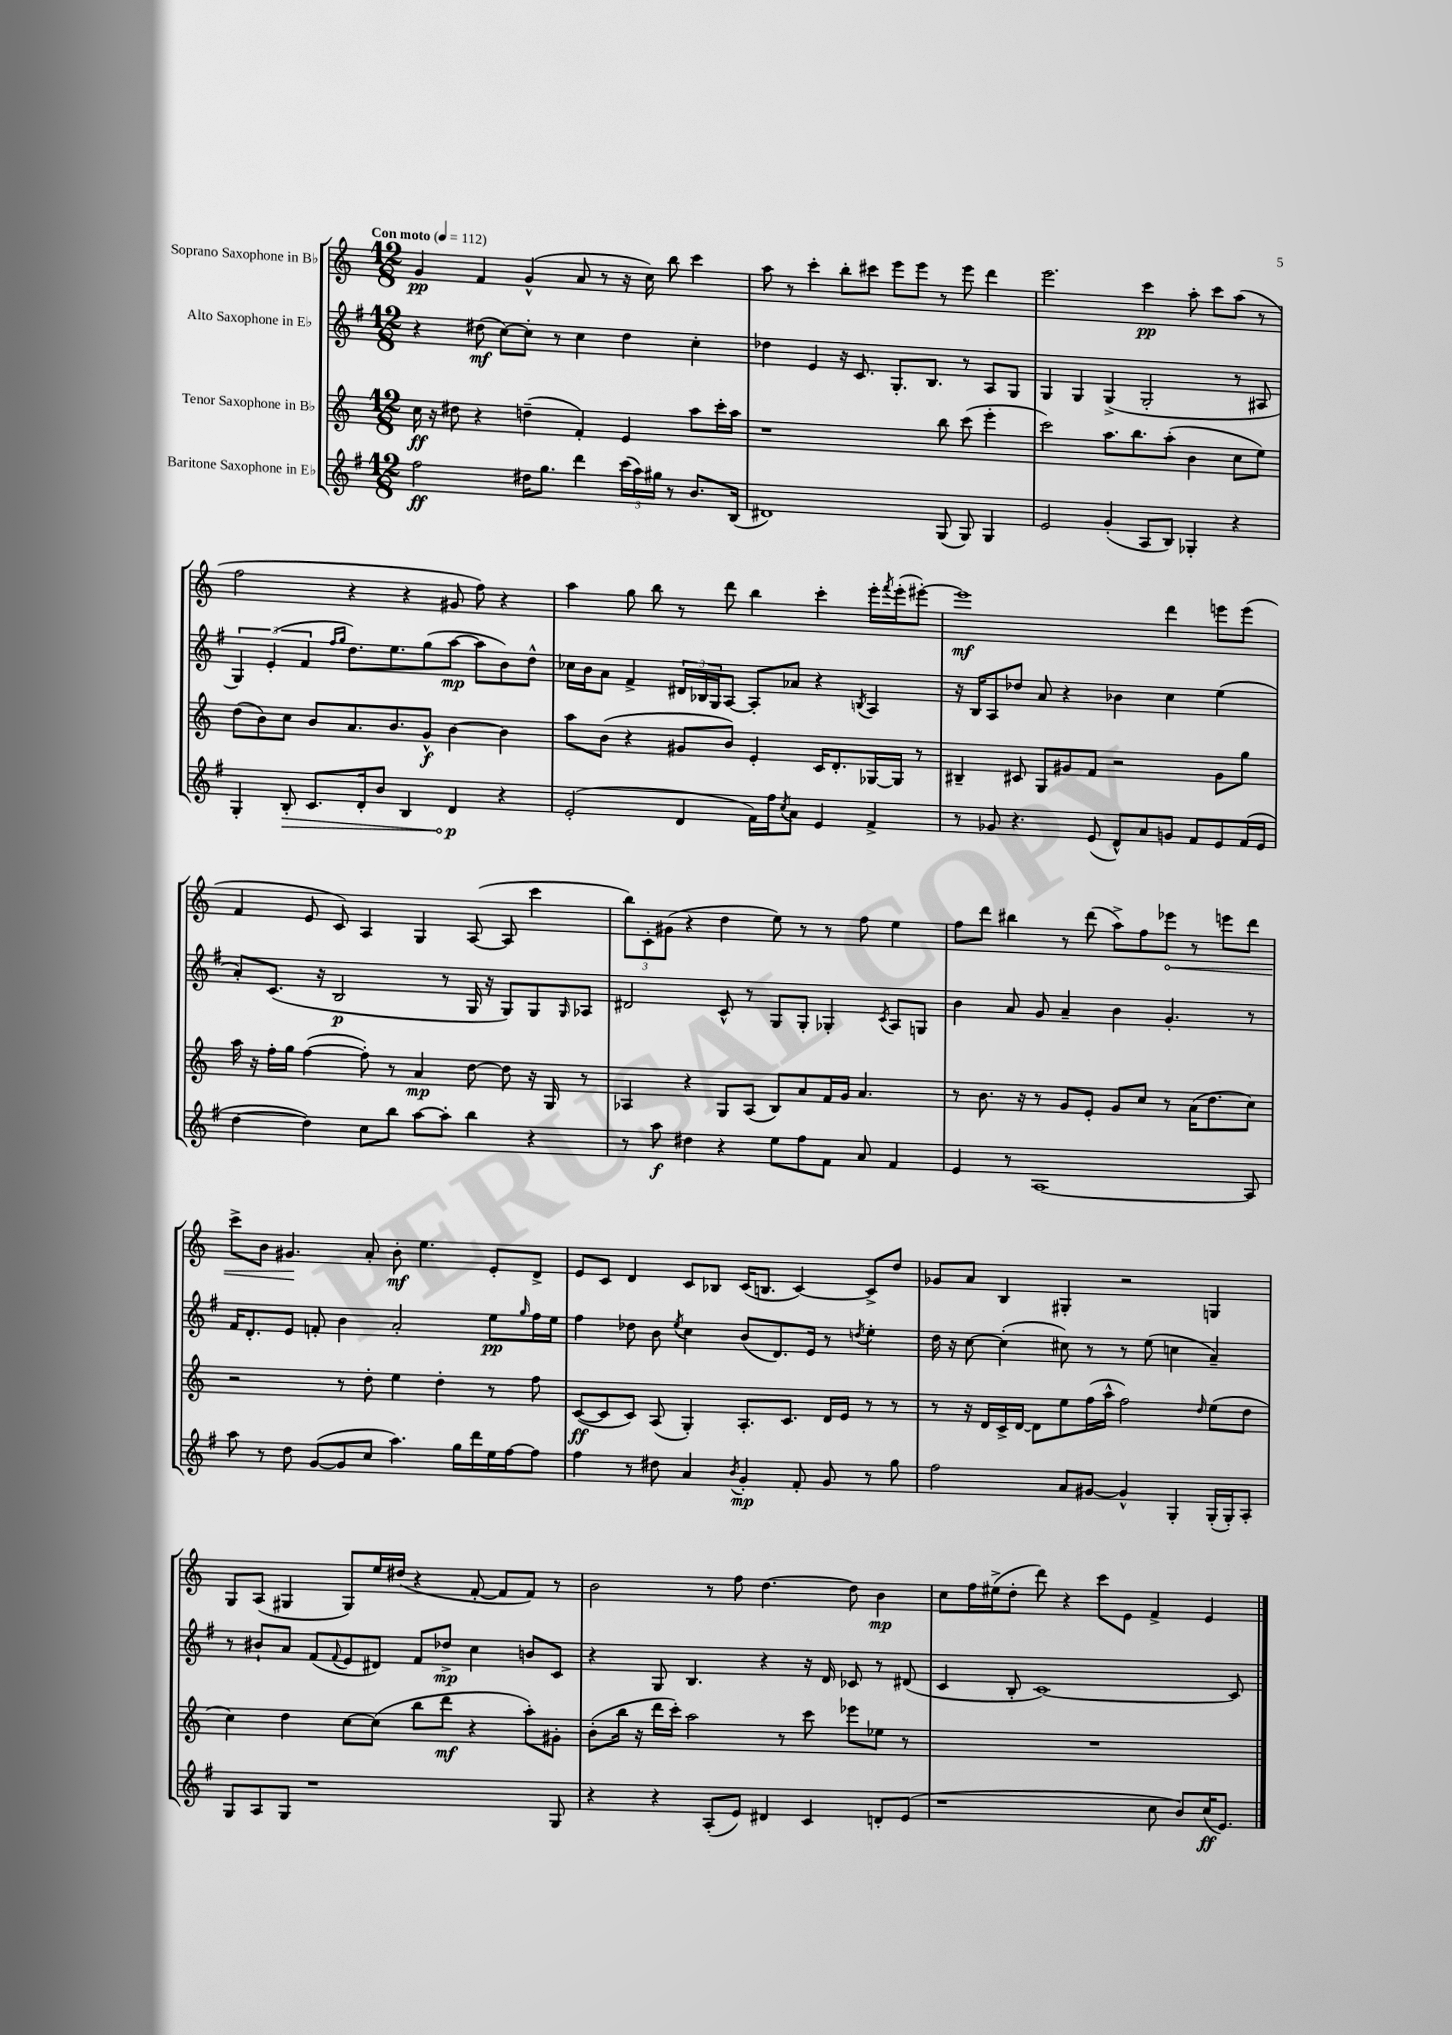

**kern	**kern	**kern	**kern
*staff4	*staff3	*staff2	*staff1
*clefG2	*clefG2	*clefG2	*clefG2
*k[f#]	*k[]	*k[f#]	*k[]
*M12/8	*M12/8	*M12/8	*M12/8
*MM112	*MM112	*MM112	*MM112
2ff#	16cc	4r	4g
.	16r	.	.
.	8dd#	.	.
.	4r	(8dd#	4f
.	.	[8cc)	.
16dd#	(4dd~	8cc']	(4g^^
8.gg	.	.	.
.	.	8r	.
4ddd	4f')	4cc	8a
.	.	.	8r
(24ccc	4e	4dd#	16r
24aa)	.	.	.
.	.	.	16cc)
24gg#	.	.	.
8r	.	.	8bb
8.b	8aa	4cc'	4ccc
.	16ccc'	.	.
(16B	16aa	.	.
=	=	=	=
1d#)	1r	4dd-	8aa
.	.	.	8r
.	.	4e	4ccc'
.	.	16r	8bb'
.	.	8.c	.
.	.	.	8ccc#
.	.	8.G'	8eee
.	.	.	8eee
.	.	8.B	.
(8G	8bb	.	8r
8G)	(8ccc	8r	8eee
4G	4eee'	8A	4ddd
.	.	8G	.
=	=	=	=
2e	2ccc)	4G	2.eee
.	.	4G	.
(4g'	8.aa	(4G^	.
.	8.bb	.	.
8A	.	2G'	4ccc
8B)	(8aa'	.	.
4G-'	4b	.	8aa'
.	.	.	8ccc
4r	8cc	8r	(8aa
.	8ee)	8A#	8r
=	=	=	=
4G'	(8dd	6G)	2ff
.	8b)	.	.
.	.	(6e'	.
8B'	8cc	.	.
.	.	6f#	.
8.c	8b	.	.
.	.	16qqff#	.
.	.	16qqgg	.
.	8.a	8.dd)	4r
16d'	.	.	.
8b	.	.	.
.	8.b	8.ee	.
4B	.	.	4r
.	8g^^	(8gg	.
4d	[4b	[8aa	8g#
.	.	8aa]	8ff)
4r	4b]	8b)	4r
.	.	8dd^^	.
=	=	=	=
(2e'	8aa	16cc-	4aa
.	.	16b	.
.	(8b	8a	.
.	4r	4f#^	8gg
.	.	.	8bb
4d	8g#	24d#	8r
.	.	24B-	.
.	.	24G	.
.	8b)	[8A	8ddd
16f#)	4e'	8A']	4bb
16ff#	.	.	.
8qcc	.	.	.
8a	.	8a-	.
4e	16c	4r	4ccc'
.	8.d'	.	.
.	.	8qB	.
4f#^	[16G-	4A	16eee'
.	.	.	8qfff
.	16G-]	.	(16eee'
.	8r	.	[8eee#')
=	=	=	=
8r	4B#~	16r	1eee#]
.	.	16B	.
8g-	.	8A	.
4.r	8c#	8dd-	.
.	8G	8a	.
.	8g#	4r	.
(8e	8f	.	.
8d^^)	2r	4b-	.
8a	.	.	.
8g	.	4cc	4ddd
8f#	.	.	.
8e	8g#	(4ee	8eee
(16f#	8gg	.	(8eee
16e	.	.	.
=	=	=	=
[4dd	16aa	8a')	4f
.	16r	.	.
.	16ff'	(8.c	.
.	16gg	.	.
4dd])	([4ff	.	8e
.	.	16r	.
.	.	2B	8c)
8cc	8ff'])	.	4A
8bb	8r	.	.
[8aa	4a	.	4G
8aa']	.	8r	.
4bb	[8dd	16G	([8A
.	.	16r	.
.	8dd]	8G)	8A]
4r	16r	8G	4ccc
.	16G	.	.
.	.	16qqG	.
.	8r	8A-	.
=	=	=	=
8r	4A-	2d#	12bb)
.	.	.	12c'
8aa	.	.	.
.	.	.	(12g#
4dd#	4r	.	4r
4r	8G	8c^^	4dd
.	(8A-	8r	.
8ee	8B)	8G	8ee)
8ff#	8a	8G'	8r
8f#	16f	4G-'	8r
.	16g	.	.
8a	4.a	.	8ff
.	.	8qc	.
4f#	.	8A	4ee
.	.	8G	.
=	=	=	=
4e	8r	4b	8ff
.	8.b	.	8ddd
8r	.	8a	4bb#
.	16r	.	.
[1A	8r	8g	.
.	8g	4a~	8r
.	8e'	.	(8ddd
.	8g	4b	8aa^)
.	8cc	.	8ff
.	8r	4.g'	8eee-
.	(16a	.	8r
.	8.dd	.	.
.	.	.	8eee
8A]	8cc)	8r	8ddd
=	=	=	=
8aa	2r	16f#	8ccc^
.	.	8.d'	.
8r	.	.	8b
8dd	.	8e	4.g#
([8g	.	8f'	.
8g]	8r	4b	.
8cc	8dd'	.	8a'
4.aa)	4ee	2a'	8b'
.	.	.	4.ee
.	4dd'	.	.
16gg	.	.	.
16ddd	.	.	.
16ee	8r	8ee	8e'
[16ff#	.	.	.
.	.	16qqgg	.
8ff#]	8ff	16ff#	8d^
.	.	16ee	.
=	=	=	=
4ff#	([8c	4ff#	8e
.	8c]	.	8c
8r	8c)	8dd-	4d
8dd#	(8A	8b	.
.	.	8qee	.
4a	4G')	4cc	8c
.	.	.	8B-
8qb	.	.	.
4g'	8.A'	(8b	(16c
.	.	.	8.B
.	.	8.d)	.
.	8.c	.	.
8f#'	.	.	[4c)
.	.	16e	.
8g	16d	8r	.
.	16e	.	.
.	.	8qdd	.
8r	8r	4ee'	8c^]
8gg	8r	.	8dd
=	=	=	=
2ff#	8r	16dd	8g-
.	.	16r	.
.	16r	[8cc	8a
.	16d	.	.
.	16c^	(4cc']	4B
.	[16d	.	.
.	8d]	.	.
8a	8ee	8cc#)	4G#'
[8g#	(16ff	8r	.
.	16aa^^	.	.
4g#^^]	2ff)	8r	2r
.	.	(8ee	.
4G'	.	4cc	.
.	16qqdd	.	.
(16G'	(8ee	4a~)	4G
16G')	.	.	.
8A'	8dd	.	.
=	=	=	=
8G	4cc)	8r	8G
8A	.	8b#`	(8A
8G	4dd	8a	4G#
1r	.	(8f#	.
.	.	8qqf#	.
.	[8cc	8e	8G#)
.	(8cc]	8d#)	16ee
.	.	.	(16dd#
.	8bb	8f#	4r
.	8ddd	8dd-^	.
.	4r	4cc	[8f'
.	.	.	8f]
.	8aa')	8b	8f)
8G	8g#'	8c	8r
=	=	=	=
4r	(8b'	4r	2b
.	16bb	.	.
.	16r	.	.
4r	16ddd	8G	.
.	16ccc')	.	.
.	2aa	4.B	.
(8A'	.	.	8r
8e)	.	.	8ff
4d#	.	4r	[4.dd
.	8r	.	.
4c	8ccc	16r	.
.	.	16d	.
.	8eee-	8c-	8dd]
8d'	8ee-	8r	4b
(8e	8r	(8d#	.
=	=	=	=
1r	1.r	4c	8cc
.	.	.	16ff
.	.	.	(16ee#^
.	.	8B'	8dd'
.	.	[1c)	8ddd)
.	.	.	4r
.	.	.	8ccc
.	.	.	8e
8cc	.	.	4f^
8b)	.	.	.
(16cc	.	.	4e
8.e)	.	.	.
.	.	8c]	.
==	==	==	==
*-	*-	*-	*-
